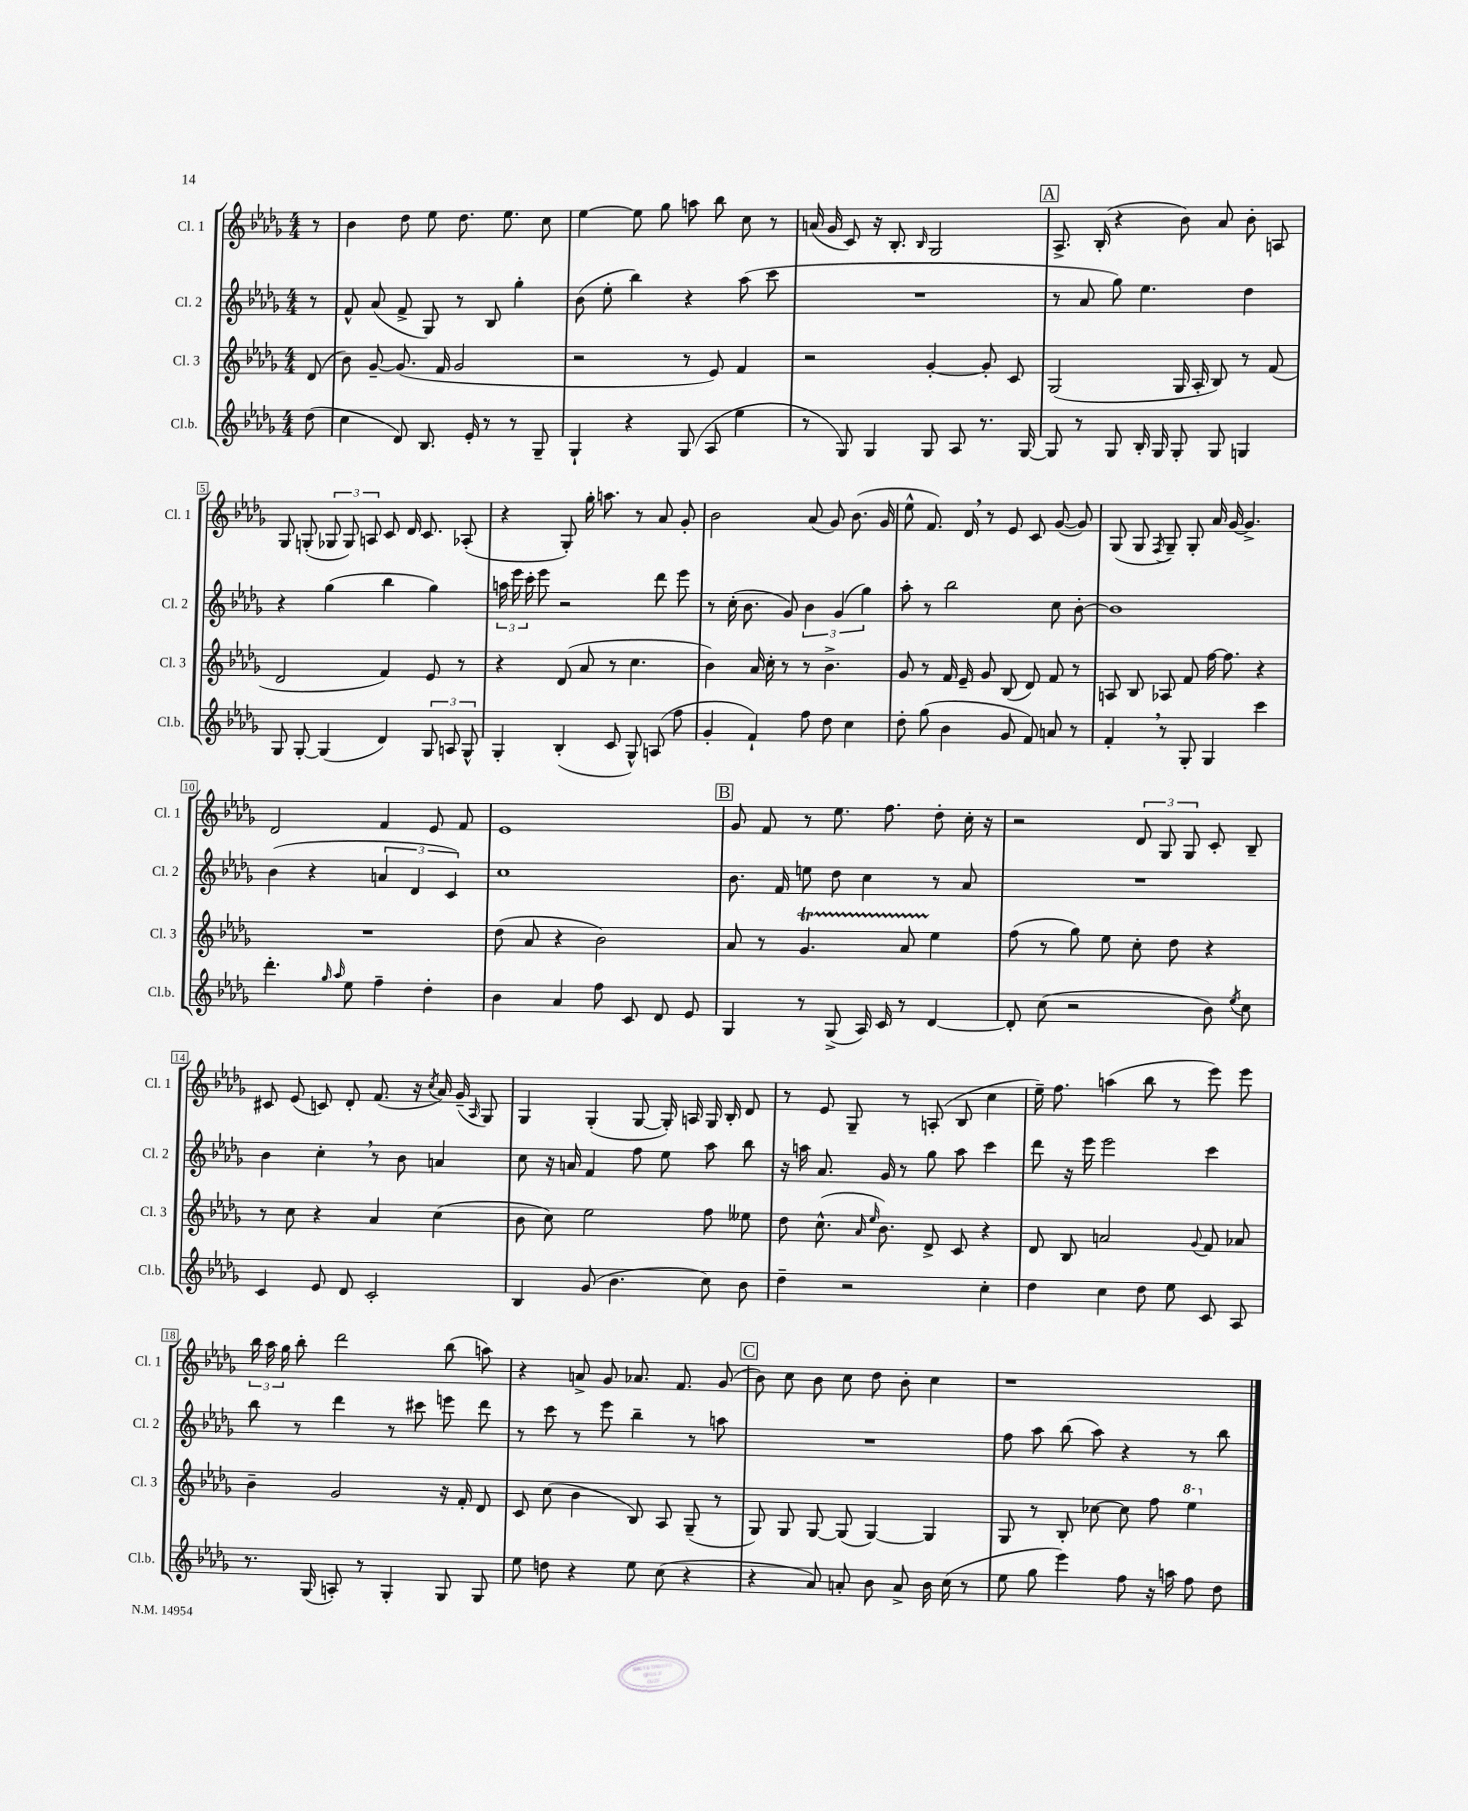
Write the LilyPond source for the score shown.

<<
\new StaffGroup <<
\new Staff = "s0" \with { instrumentName = "Cl. 1" shortInstrumentName = "Cl. 1" } {
    \clef treble \key des \major \numericTimeSignature \time 4/4 \partial 8
    \autoBeamOff r8 |
    bes'4 des''8 ees''8 des''8. ees''8. c''8 |
    ees''4~ ees''8 ges''8 a''8 bes''8 c''8 r8 |
    a'16( ges'16 c'8) r16 bes8.-. \grace { bes16 } ges2 |
    \mark \markup { \box "A" } aes8.-> bes16-.( r4 bes'8) aes'8 bes'8-. a8 |
    ges8 g8-.( \tuplet 3/2 { ges8 ges8) a8 } c'8 des'16 c'8. aes8-.( |
    r4 ges8-.) ges''16-. a''8. r8 aes'8 ges'8-. |
    bes'2 aes'8( ges'8) bes'8.( ges'16 |
    ees''8-^ f'8.) des'16 \breathe r8 ees'8 c'8 ges'8~( ges'8) |
    ges8( ges8 \acciaccatura { f8 } ges8--) ges8-. aes'16 ges'16~ ges'4.-> |
    des'2 f'4 ees'8 f'8 |
    ees'1 |
    \mark \markup { \box "B" } ges'8 f'8 r8 ees''8. f''8. des''8-. c''16-. r16 |
    r2 \tuplet 3/2 { des'8 ges8 ges8 } c'8-. bes8-- |
    cis'8 ees'8( c'8) des'8-. f'8.( r16 \acciaccatura { c''8 } aes'16) ges'16--( \grace { aes16 } ges8) |
    ges4 ges4-.( ges8~ ges16-.) a16 ges16 bes16-. des'8 |
    r8 ees'8 ges8-- r8 a8-.( bes8 c''4 |
    ees''16--) f''8. a''4( bes''8 r8 ees'''8) ees'''8 |
    \tuplet 3/2 { bes''16 aes''16 ges''16 } bes''8-. des'''2 bes''8( a''8) |
    r4 a'8-> ges'8 aes'8. f'8. ges'8( |
    \mark \markup { \box "C" } bes'8) c''8 bes'8 c''8 des''8 bes'8-. c''4 |
    r1 \bar "|." |
}
\new Staff = "s1" \with { instrumentName = "Cl. 2" shortInstrumentName = "Cl. 2" } {
    \clef treble \key des \major \numericTimeSignature \time 4/4 \partial 8
    \autoBeamOff r8 |
    f'8-^ aes'8( f'8-> ges8) r8 bes8 ges''4-. |
    bes'8( ees''8-. bes''4) r4 aes''8( c'''8 |
    R1 |
    \mark \markup { \box "A" } r8 aes'8 ges''8) ees''4. des''4 |
    r4 ges''4( bes''4 ges''4) |
    \tuplet 3/2 { a''16 ees'''16 c'''16-. } ees'''8 r2 des'''8 ees'''8 |
    r8 c''16-.( bes'8. ges'8) \tuplet 3/2 { bes'4 ges'4( ges''4) } |
    aes''8-. r8 bes''2 c''8 bes'8~-. |
    bes'1 |
    bes'4( r4 \tuplet 3/2 { a'4 des'4 c'4) } |
    c''1 |
    \mark \markup { \box "B" } bes'8. f'16 e''8 des''8 c''4 r8 aes'8 |
    R1 |
    bes'4 c''4-. \breathe r8 bes'8 a'4 |
    c''8 r16 a'16 f'4 f''8 ees''8 aes''8 bes''8 |
    r16 a''16 aes'8. ges'16 r8 ges''8 a''8 c'''4 |
    des'''8 r16 ees'''16 ees'''2 c'''4 |
    bes''8 r8 des'''4 r8 cis'''8 e'''8 des'''8 |
    r8 c'''8 r8 ees'''8 bes''4-- r8 a''8 |
    \mark \markup { \box "C" } R1 |
    f''8 aes''8 bes''8( aes''8) r4 r8 bes''8 \bar "|." |
}
\new Staff = "s2" \with { instrumentName = "Cl. 3" shortInstrumentName = "Cl. 3" } {
    \clef treble \key des \major \numericTimeSignature \time 4/4 \partial 8
    \autoBeamOff des'8( |
    bes'8) ges'8~-- ges'8.( f'16 ges'2 |
    r2 r8 ees'8) f'4 |
    r2 ges'4~-. ges'8-. c'8 |
    \mark \markup { \box "A" } ges2( ges16 aes16-. bes8) r8 f'8( |
    des'2 f'4) ees'8 r8 |
    r4 des'8( aes'8 r8 c''4. |
    bes'4) aes'16 c''16-. r8 r8 bes'4.-> |
    ges'8 r8 f'16 ees'16-- ges'8 bes8( des'8) f'8 r8 |
    a8 bes8 aes8 f'8 f''16~ f''8. r4 |
    R1 |
    des''8( aes'8 r4 bes'2) |
    \mark \markup { \box "B" } aes'8 r8 ges'4.\startTrillSpan aes'8 ees''4\stopTrillSpan |
    f''8( r8 ges''8) ees''8 c''8-. des''8 r4 |
    r8 c''8 r4 aes'4 c''4( |
    bes'8 c''8) ees''2 f''8 eeses''8 |
    des''8 c''8.-^( \grace { aes'16 ees''16 } bes'8.) des'8-> c'8 r4 |
    des'8 bes8 a'2 \appoggiatura { ges'8 } f'8 aes'8 |
    bes'4-- ges'2 r16 f'16-. des'8 |
    c'8 c''8( bes'4 bes8) aes8 ges8--( r8 |
    \mark \markup { \box "C" } ges8) ges8 ges8~ ges8( ges4~) ges4 |
    ges8 r8 bes8-. ces''8~ ces''8 f''8 \ottava #1 ees'''4 \ottava #0 \bar "|." |
}
\new Staff = "s3" \with { instrumentName = "Cl.b." shortInstrumentName = "Cl.b." } {
    \clef treble \key des \major \numericTimeSignature \time 4/4 \partial 8
    \autoBeamOff des''8( |
    c''4 des'8) bes8. ees'16-. r8 r8 ges8-- |
    ges4-! r4 ges8( aes8 ees''4 |
    r8 ges8) ges4 ges8 aes8 r8. ges16~ |
    \mark \markup { \box "A" } ges8 r8 ges8 bes16-. ges16 ges8-. ges8 g4 |
    ges8 ges8~-. ges4( des'4) \tuplet 3/2 { ges8 a8 ges8-^ } |
    ges4-. bes4-.( c'8 ges8-^) a8( f''8 |
    ges'4-. f'4-!) f''8 des''8 c''4 |
    des''8-. ges''8( bes'4 ges'8 f'8) a'8 r8 |
    f'4-. \breathe r8 ges8-. ges4 c'''4 |
    des'''4.-. \grace { ges''16 aes''16 } ees''8 f''4-- des''4-. |
    bes'4 aes'4 f''8 c'8 des'8 ees'8 |
    \mark \markup { \box "B" } ges4 r8 ges8->( aes16) c'16 r8 des'4~ |
    des'8-. c''8( r2 bes'8) \acciaccatura { ees''8 } c''8 |
    c'4 ees'8 des'8 c'2-. |
    bes4 ges'8( bes'4. c''8) bes'8 |
    des''4-- r2 c''4-. |
    des''4 c''4 des''8 ees''8 c'8 aes8 |
    r8. ges16( a8-.) r8 ges4-. ges8 ges8 |
    ees''8 d''8 r4 ees''8 c''8( r4 |
    \mark \markup { \box "C" } r4 aes'8) a'8-. bes'8 a'8-> bes'16 c''16( r8 |
    ees''8 ges''8 ees'''4) f''8 r16 a''16 f''8 des''8 \bar "|." |
}
>>
>>
\layout { \context { \Score \override BarNumber.stencil = #(make-stencil-boxer 0.1 0.3 ly:text-interface::print) } }
